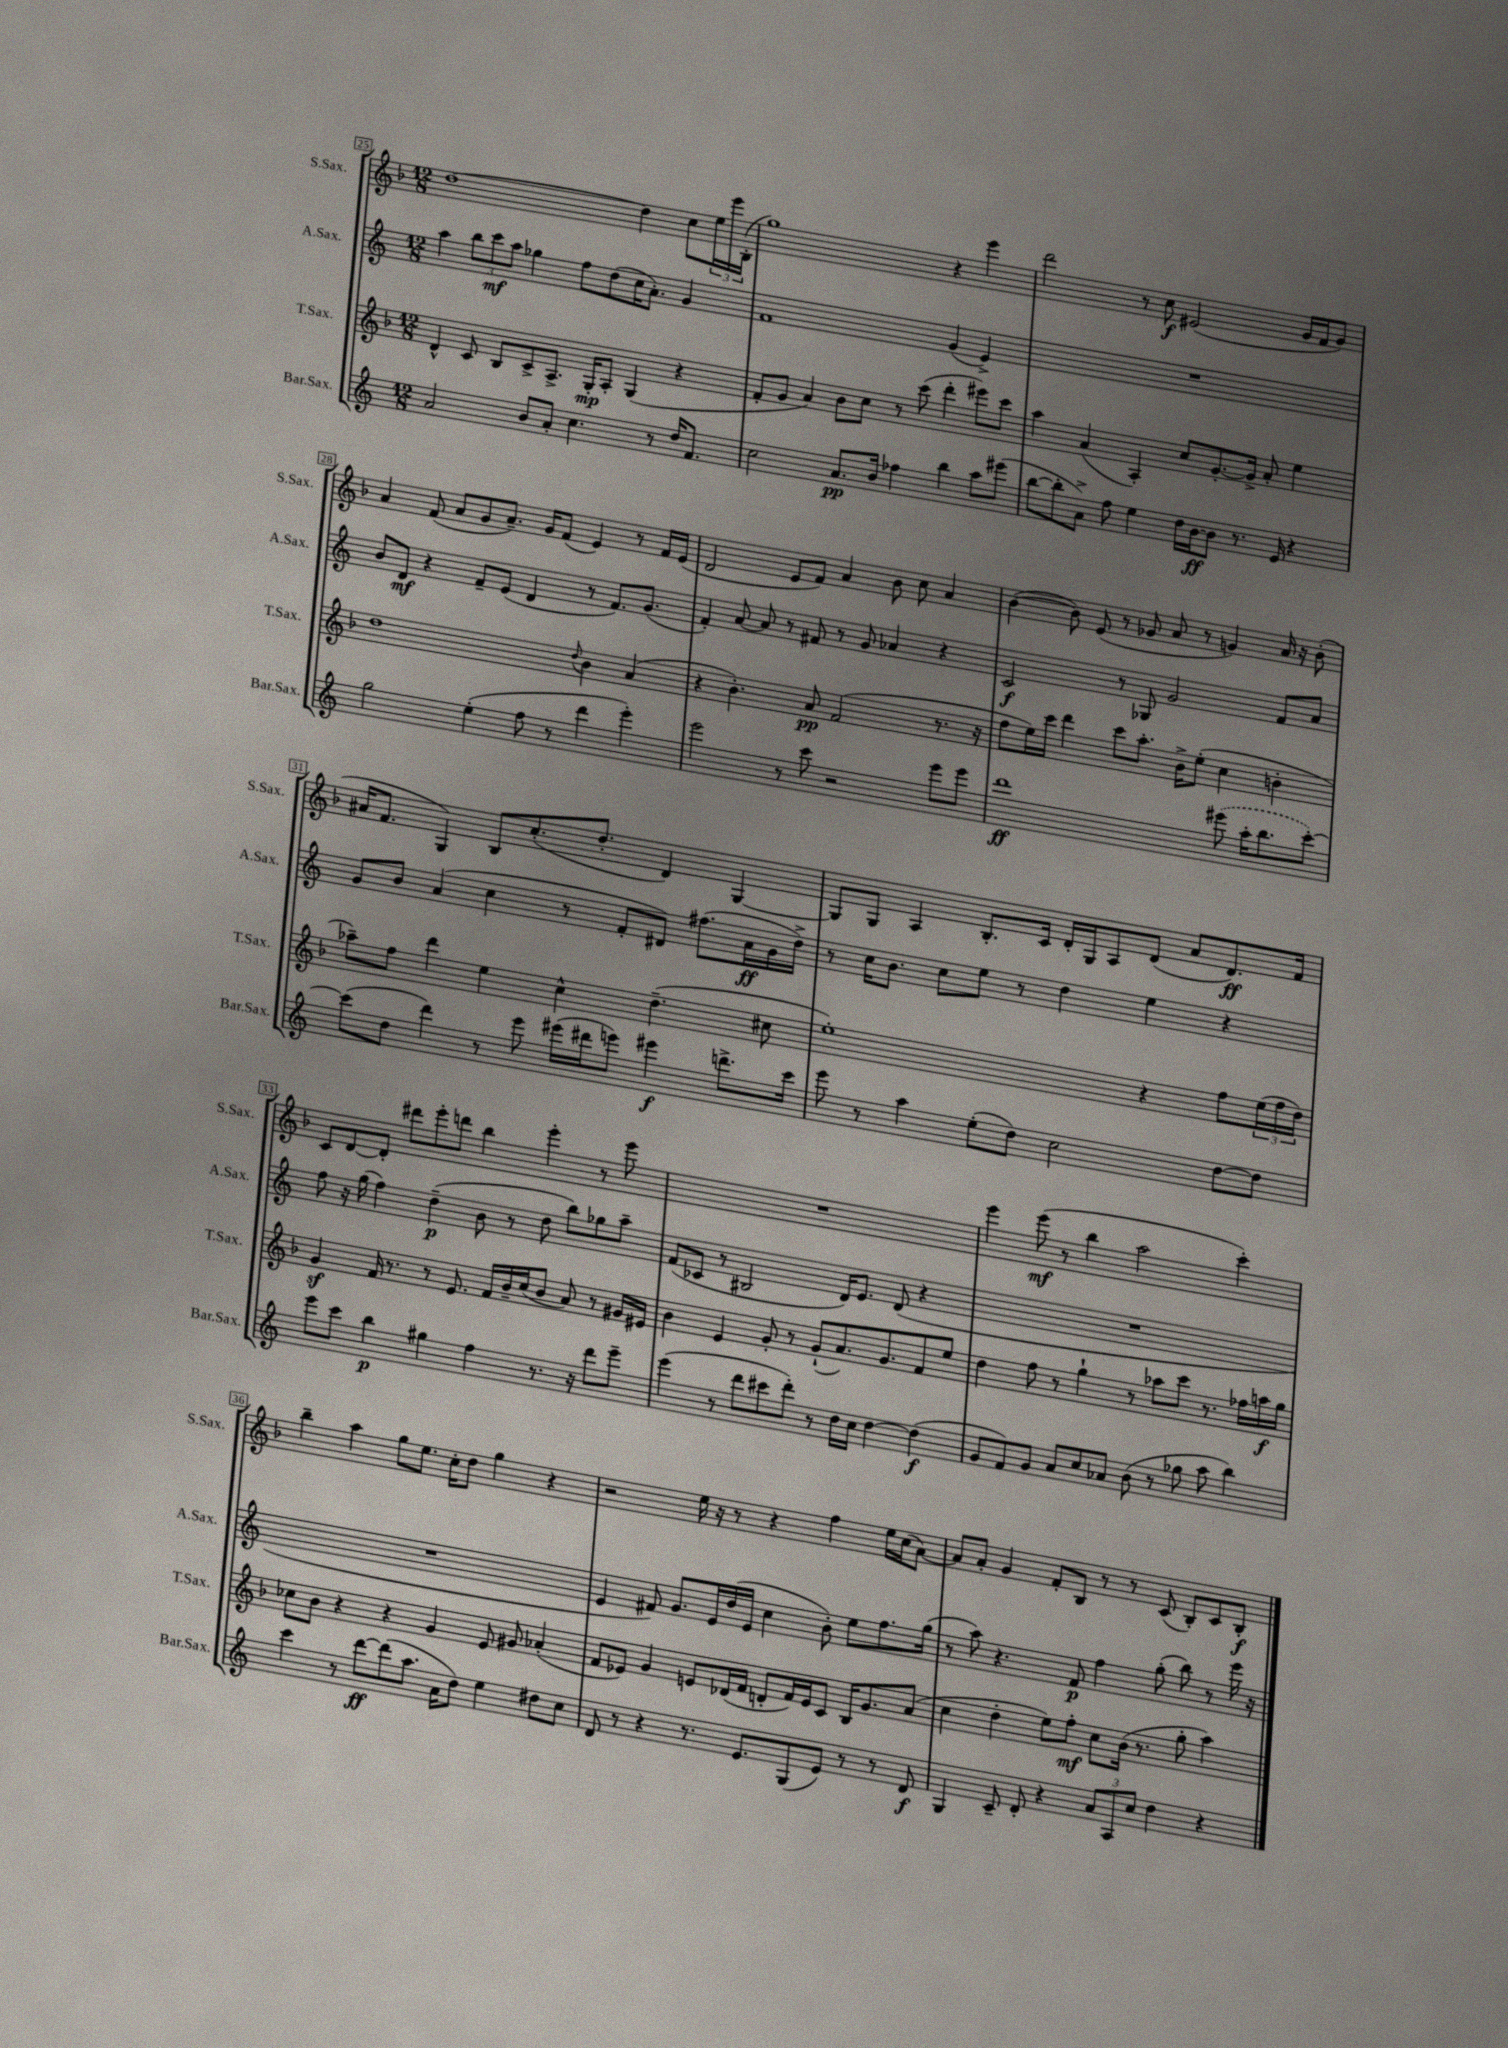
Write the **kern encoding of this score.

**kern	**kern	**kern	**kern
*staff4	*staff3	*staff2	*staff1
*clefG2	*clefG2	*clefG2	*clefG2
*k[]	*k[b-]	*k[]	*k[b-]
*M12/8	*M12/8	*M12/8	*M12/8
2a	4d^^	4aa	[1dd
.	8c	12bb	.
.	.	12ccc	.
.	8B-	.	.
.	.	12aa	.
8b	8c^	4gg-	.
8a'	8.A^	.	.
4.cc	.	8ff	.
.	16G'	.	.
.	8A'	(8dd	.
.	(4G	16cc	4dd]
.	.	8.a')	.
8r	.	.	.
16dd	4r	4g	8cc
8.f	.	.	.
.	.	.	24ee
.	.	.	24eee
.	.	.	(24B-'
=	=	=	=
2cc	8f'	1f	1gg)
.	8g	.	.
.	4a)	.	.
8.a	8b-	.	.
.	8cc	.	.
16b	.	.	.
4ff-	8r	.	.
.	(8ccc	.	.
4bb	4ddd'	(4g	4r
8aa	8eee#)	4e^)	4eee
(8eee#	8ccc	.	.
=	=	=	=
[8bb	4aa	1.r	2ddd
8bb']	.	.	.
8a^)	(4a	.	.
8ff	.	.	.
4ee	4A')	.	8r
.	.	.	8cc
16dd	8cc	.	(2e#
[16b	.	.	.
8b]	[8.g'	.	.
8.r	.	.	.
.	16g^]	.	.
.	8a'	.	.
16e	.	.	.
4r	4ee	.	16g
.	.	.	16f
.	.	.	8g)
=	=	=	=
2gg	1dd	8b	4a
.	.	8d	.
.	.	4r	(8f
.	.	.	8a
(4ee'	.	8f~	8g
.	.	(8e	8.a~)
8ff	.	4d	.
.	.	.	16g
8r	.	.	(8f
.	8qqdd	.	.
4ddd	4b-	8r	4e)
.	.	8.f)	.
4eee')	(4a	.	8r
.	.	(8.g	.
.	.	.	16f
.	.	.	(16e
=	=	=	=
2eee	4r	4f')	2d
.	4.b-')	[8a	.
.	.	8a]	.
8r	.	8r	8e
8ccc	8a	8f#	8f)
2r	(2f	8r	4a
.	.	8g	.
.	.	4a-	8b-
.	.	.	8cc
8eee	8.r	4r	4a
8eee	.	.	.
.	16r	.	.
=	=	=	=
1ddd	8ff	2c	([4b-
.	16ee)	.	.
.	16ccc	.	.
.	4ddd	.	8b-])
.	.	.	(8e
.	8ccc	8r	8r
.	8.aa'	8G-	8g-
.	.	2g	8a
.	16b-^	.	.
.	(8ee'	.	8r
(8eee#	4cc	.	4g)
16aa'	.	.	.
8.bb	.	.	.
.	4b'	8f	16a
.	.	.	16r
[8ccc')	.	8a	(8b-'
=	=	=	=
(8ccc]	8aa-~)	8g	16a#
.	.	.	8.f
8dd	8ff	8b	.
4ddd)	4ddd	(4a	4G)
8r	4ee	4cc	8B-
8eee	.	.	(8.cc'
(16eee#	4cc^^	8r	.
16ddd#	.	.	8.dd'
8eee)	.	8f'	.
4eee#	(4.dd~	8d#)	4d)
.	.	(8.ff#	.
8.ddd^	.	.	[4G
.	.	16a	.
.	8cc#	16g	.
16ccc	.	16dd^)	.
=	=	=	=
8eee	1ee')	8r	8G]
8r	.	16cc	8G
.	.	8.b	.
4aa	.	.	4A
.	.	8cc	.
(8ee'	.	8ee	8.B-'
8dd)	.	8r	.
.	.	.	16c
2cc	.	4dd	16d'
.	.	.	16G
.	.	.	8A
.	4r	4ee	(8d
.	.	.	8a
[8dd	8ff	4r	8.d)
8dd]	(24ee	.	.
.	24ff	.	.
.	.	.	16f
.	24dd)	.	.
=	=	=	=
8eee	4g	8ff	8c
8ccc	.	16r	[8d
.	.	(16gg	.
4bb	16f	4ff)	8d']
.	8.r	.	.
.	.	.	8ddd#
4gg#	8r	(4dd~	8eee'
.	8.e	.	8ddd
4ff	.	8b	4bb-
.	16f	.	.
.	16b-~	8r	.
.	(16cc	.	.
8.r	8b-	8dd	4eee'
.	8a)	8bb)	.
16r	.	.	.
8ddd	8r	8gg-	8r
8eee~	16g#	8aa~	8eee
.	16e#	.	.
=	=	=	=
(4eee	4b-	(8f	1.r
.	.	8c-	.
8r	4e	8r	.
8ddd	.	2B#	.
8ccc#	8g'	.	.
8ddd')	8r	.	.
8r	(8g`	.	.
16dd	8.a)	16d)	.
16cc	.	8.e	.
[4dd	.	.	.
.	8.g	.	.
.	.	(8d	.
(4dd]	8f	4r	.
.	8ee	.	.
=	=	=	=
8g	4dd	1.r	4eee
8f)	.	.	.
8g	8ff	.	(8eee
8a	8r	.	8r
8cc	4gg`	.	4bb-
8a-	.	.	.
(8b	8r	.	2aa
8r	8aa-	.	.
8gg-	8ccc	.	.
8aa	8.r	.	.
4bb)	.	.	4ccc')
.	16ff-	.	.
.	16aa	.	.
.	16gg	.	.
=	=	=	=
4ccc	8cc-	1.r	4bb-~
.	8b-	.	.
8r	4r	.	4aa
[8ddd	.	.	.
(8ddd]	4r	.	8gg
8.aa	.	.	8.ee
.	4g	.	.
16a	.	.	16cc'
8dd)	.	.	8dd
4ee	8e	.	4gg
.	8g#	.	.
8dd#	(4a-'	.	4r
8cc	.	.	.
=	=	=	=
8d	8f	4e	2r
8r	8e-)	.	.
4r	4g	8f#)	.
.	.	8.g	.
8.r	8e	.	16ee
.	.	16e	16r
.	(16d-	(16dd	8r
8.e	16f	16e	.
.	8d'	4cc	4r
(8G	16f)	.	.
.	16e	.	.
8e)	8c	8b')	4ff
8r	16B-	8ee	.
.	8.g	.	.
8r	.	8.ff	16ee
.	.	.	(16cc
8d	(8a	.	[8a)
.	.	(16gg	.
=	=	=	=
4G	4cc	8r	8a]
.	.	8aa)	8a'
8c~	4dd'	4.r	4g
8d'	.	.	.
4r	8ee)	.	8f'
.	8ff'	8f	8B-
12a	8cc	4ff	8r
12A	.	.	.
.	(16b-	.	8r
12cc	.	.	.
.	8.r	.	.
4dd	.	(8gg'	(8c
.	8gg'	8bb)	8B-')
4r	4aa)	8r	8c
.	.	16eee	8B-'
.	.	16r	.
==	==	==	==
*-	*-	*-	*-
